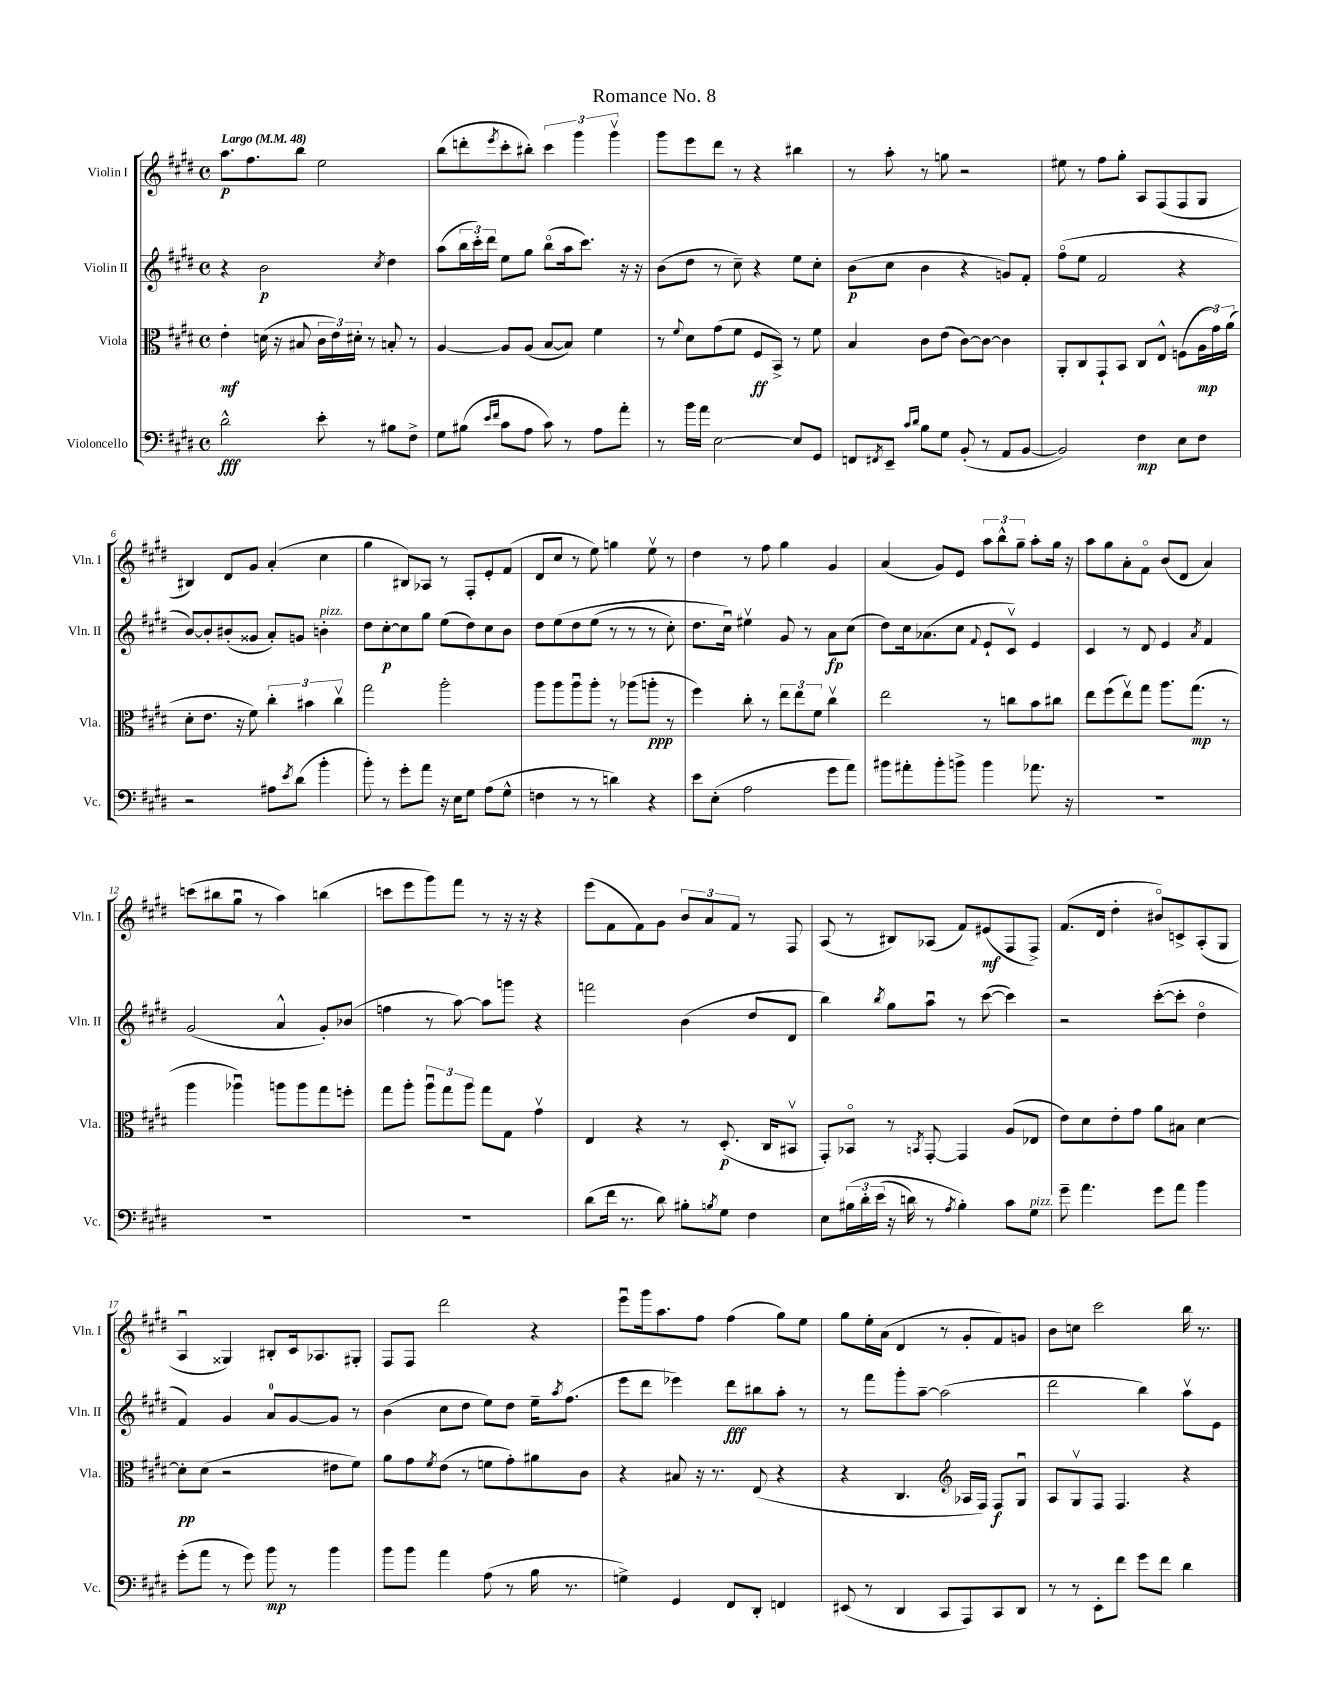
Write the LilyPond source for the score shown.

\header { title = "Romance No. 8" }
<<
\new StaffGroup <<
\new Staff = "s0" \with { instrumentName = "Violin I" shortInstrumentName = "Vln. I" } {
    \clef treble \key e \major \defaultTimeSignature \time 4/4 \tempo "Largo" 4 = 48
    a''8.\p fis''8. b''8 e''2 |
    b''8( d'''8-. \acciaccatura { e'''8 } cis'''8-. bis''8-.) \tuplet 3/2 { cis'''4 gis'''4 gis'''4\upbow } |
    gis'''8 e'''8 dis'''8 r8 r4 bis''4 |
    r8 a''8-. r8 g''8 r2 |
    eis''8 r8 fis''8 gis''8-. a8 fis8( fis8 gis8 |
    bis4) dis'8 gis'8 a'4-.( cis''4 |
    gis''4 bis8) aes8 r8 fis8-. e'8-. fis'8( |
    dis'8 cis''8 r8 e''8) g''4 e''8\upbow r8 |
    dis''4 r8 fis''8 gis''4 gis'4 |
    a'4( gis'8) e'8 \tuplet 3/2 { a''8 b''8-^ gis''8-- } a''8-. gis''16 r16 |
    a''8 gis''8 a'8-. fis'8\flageolet b'8( dis'8 a'4) |
    c'''8( bis''8 gis''8\downbow r8 a''4) b''4( |
    c'''8 e'''8 gis'''8) fis'''8 r8 r16 r16 r4 |
    e'''8( fis'8 fis'8) gis'8 \tuplet 3/2 { b'8 a'8 fis'8 } r8 fis8 |
    a8( r8 bis8) aes8( fis'8) eis'8\mf( fis8 fis8->) |
    fis'8.( dis'16 dis''4-. bis'8\flageolet) c'8-> a8-.( gis8 |
    a4\downbow gisis4) bis8-. cis'16 aes8. gis8-. |
    fis8 fis8 dis'''2 r4 |
    e'''8\downbow gis'''16 a''8. fis''8 fis''4( gis''8) e''8 |
    gis''8 e''16-. a'16( dis'4 r8 gis'8-. fis'8) g'8 |
    b'8 c''8 cis'''2 b''16 r8. \bar "|." |
}
\new Staff = "s1" \with { instrumentName = "Violin II" shortInstrumentName = "Vln. II" } {
    \clef treble \key e \major \defaultTimeSignature \time 4/4
    r4 b'2\p \acciaccatura { cis''8 } dis''4 |
    a''8( \tuplet 3/2 { b''16 cis'''16-.) dis'''16 } e''8 gis''8 b''8\flageolet( a''16 cis'''8.) r16 r16 |
    b'8( dis''8 r8 cis''8--) r4 e''8 cis''8-. |
    b'8\p( cis''8 b'4 r4 g'8) fis'8-. |
    fis''8\flageolet( e''8 fis'2 r4 |
    b'8~) b'8-. bis'8-.( gisis'8 a'8-.) g'8 b'4-.^\markup { \italic "pizz." } |
    dis''8 cis''8~-.\p cis''8 gis''8 e''8( dis''8) cis''8 b'8 |
    dis''8 e''8\( dis''8 e''8( r8 r8 r8 cis''8-.) |
    dis''8. cis''16\downbow\) eis''4\upbow gis'8 r8 a'8\fp cis''8( |
    dis''8) cis''16 aes'8.( cis''8 \appoggiatura { fis'8 } e'8-! cis'8\upbow) e'4 |
    cis'4 r8 dis'8 e'4 \acciaccatura { a'8 } fis'4 |
    gis'2( a'4-^ gis'8-.) bes'8( |
    f''4 r8 a''8~) a''8 g'''8 r4 |
    f'''2 b'4( dis''8 dis'8 |
    b''4) \acciaccatura { b''8 } gis''8 a''8\downbow r8 cis'''8~( cis'''4) |
    r2 cis'''8~-.( cis'''8-. dis''4\flageolet |
    fis'4) gis'4 a'8-0 gis'8~ gis'8 r8 |
    b'4( cis''8 dis''8 e''8) dis''8 e''16-- \acciaccatura { a''8 } fis''8.( |
    e'''8 dis'''8 ees'''4) dis'''8\fff bis''8 a''8-. r8 |
    r8 fis'''8 gis'''8-. a''8~-- a''2( |
    dis'''2 b''4) a''8\upbow e'8 \bar "|." |
}
\new Staff = "s2" \with { instrumentName = "Viola" shortInstrumentName = "Vla." } {
    \clef alto \key e \major \defaultTimeSignature \time 4/4
    e'4-.\mf d'16( r16 bis8 \tuplet 3/2 { cis'16 e'16) dis'16-. } r8 b8-. r8 |
    a4~ a8 a8( b8~ b8) fis'4 |
    r8 \appoggiatura { fis'8 } dis'8 gis'8( fis'8 fis8\ff b,8->) r8 fis'8 |
    b4 cis'8 e'8( cis'8~) cis'8~ cis'4 |
    a,8-. cis8 gis,8-! b,8 cis8 e8-^ f8( \tuplet 3/2 { a16\mp gis'16) a'16( } |
    dis'8-. e'8. r16 fis'8) \tuplet 3/2 { cis''4-. bis'4 cis''4\upbow } |
    gis''2 a''2-. |
    a''8 a''8 a''8\downbow a''8-. r8 aes''8( a''8-.\ppp r8 |
    fis''4) cis''8-. r8 \tuplet 3/2 { e''8 e''8 fis'8 } cis''4\upbow |
    e''2 r8 c''8 b'8 cis''8 |
    e''8 fis''8( e''8\upbow) gis''8 a''8. gis''8.\mp( r8 |
    a''4 aes''4\downbow) a''8 a''8 gis''8 f''8-. |
    gis''8 a''8-. \tuplet 3/2 { a''8\downbow gis''8 a''8 } gis''8 gis8 gis'4\upbow |
    e4 r4 r8 dis8.-.\p( cis16 bis,8\upbow |
    gis,8-.) bes,8\flageolet r8 \acciaccatura { b,8 } gis,8~-. gis,4 a8( ees8 |
    e'8) dis'8 e'8-. gis'8 a'8 bis8 dis'4~ |
    dis'8-.\pp dis'8( r2 eis'8 fis'8) |
    a'8 gis'8 \acciaccatura { fis'8 } e'8( r8 f'8 gis'8-.) ais'8 cis'8 |
    r4 bis8 r16 r8. e8( r4 |
    r4 cis4. \clef treble aes16 fis16) fis8\f gis8\downbow |
    a8 gis8\upbow fis8 fis4. r4 \bar "|." |
}
\new Staff = "s3" \with { instrumentName = "Violoncello" shortInstrumentName = "Vc." } {
    \clef bass \key e \major \defaultTimeSignature \time 4/4
    dis'2-^\fff e'8-. r8 bis8 fis8-> |
    gis8 bis8( \grace { e'16 fis'16 } cis'8 a8 cis'8) r8 a8 a'8-. |
    r8 b'16 a'16 e2~ e8 gis,8 |
    f,8 \acciaccatura { fis,8 } e,8-- \grace { cis'16 dis'16 } b8 gis8 b,8-.( r8 a,8 b,8~ |
    b,2) fis4\mp e8 fis8 |
    r2 ais8 \acciaccatura { e'8 } dis'8( b'4-. |
    b'8-.) r8 gis'8-. a'8 r16 e16 gis8 a8( gis8-^ |
    f4 r8 r8 d'4) r4 |
    e'8 e8-.( a2 gis'8 a'8) |
    bis'8 ais'8-. bis'8-. b'8-> b'4 aes'8. r16 |
    R1 |
    R1 |
    R1 |
    dis'8( fis'16 r8. dis'8) bis8-. \acciaccatura { b8 } gis8 fis4 |
    e8 \tuplet 3/2 { bis16\( dis'16-. e'16( } r16 d'16) r8 \acciaccatura { a8 } bis4-.\) cis'8 gis8^\markup { \italic "pizz." } |
    gis'8-- a'4. gis'8 a'8 b'4 |
    gis'8-.( a'8 r8 gis'8) b'8\mp r8 b'4 |
    b'8 b'8 a'4 a8( r8 b16 r8. |
    g4->) gis,4 fis,8 dis,8-. f,4 |
    eis,8( r8 dis,4 cis,8 a,,8) cis,8 dis,8 |
    r8 r8 e,8-. fis'8 gis'8 fis'8 dis'4 \bar "|." |
}
>>
>>
